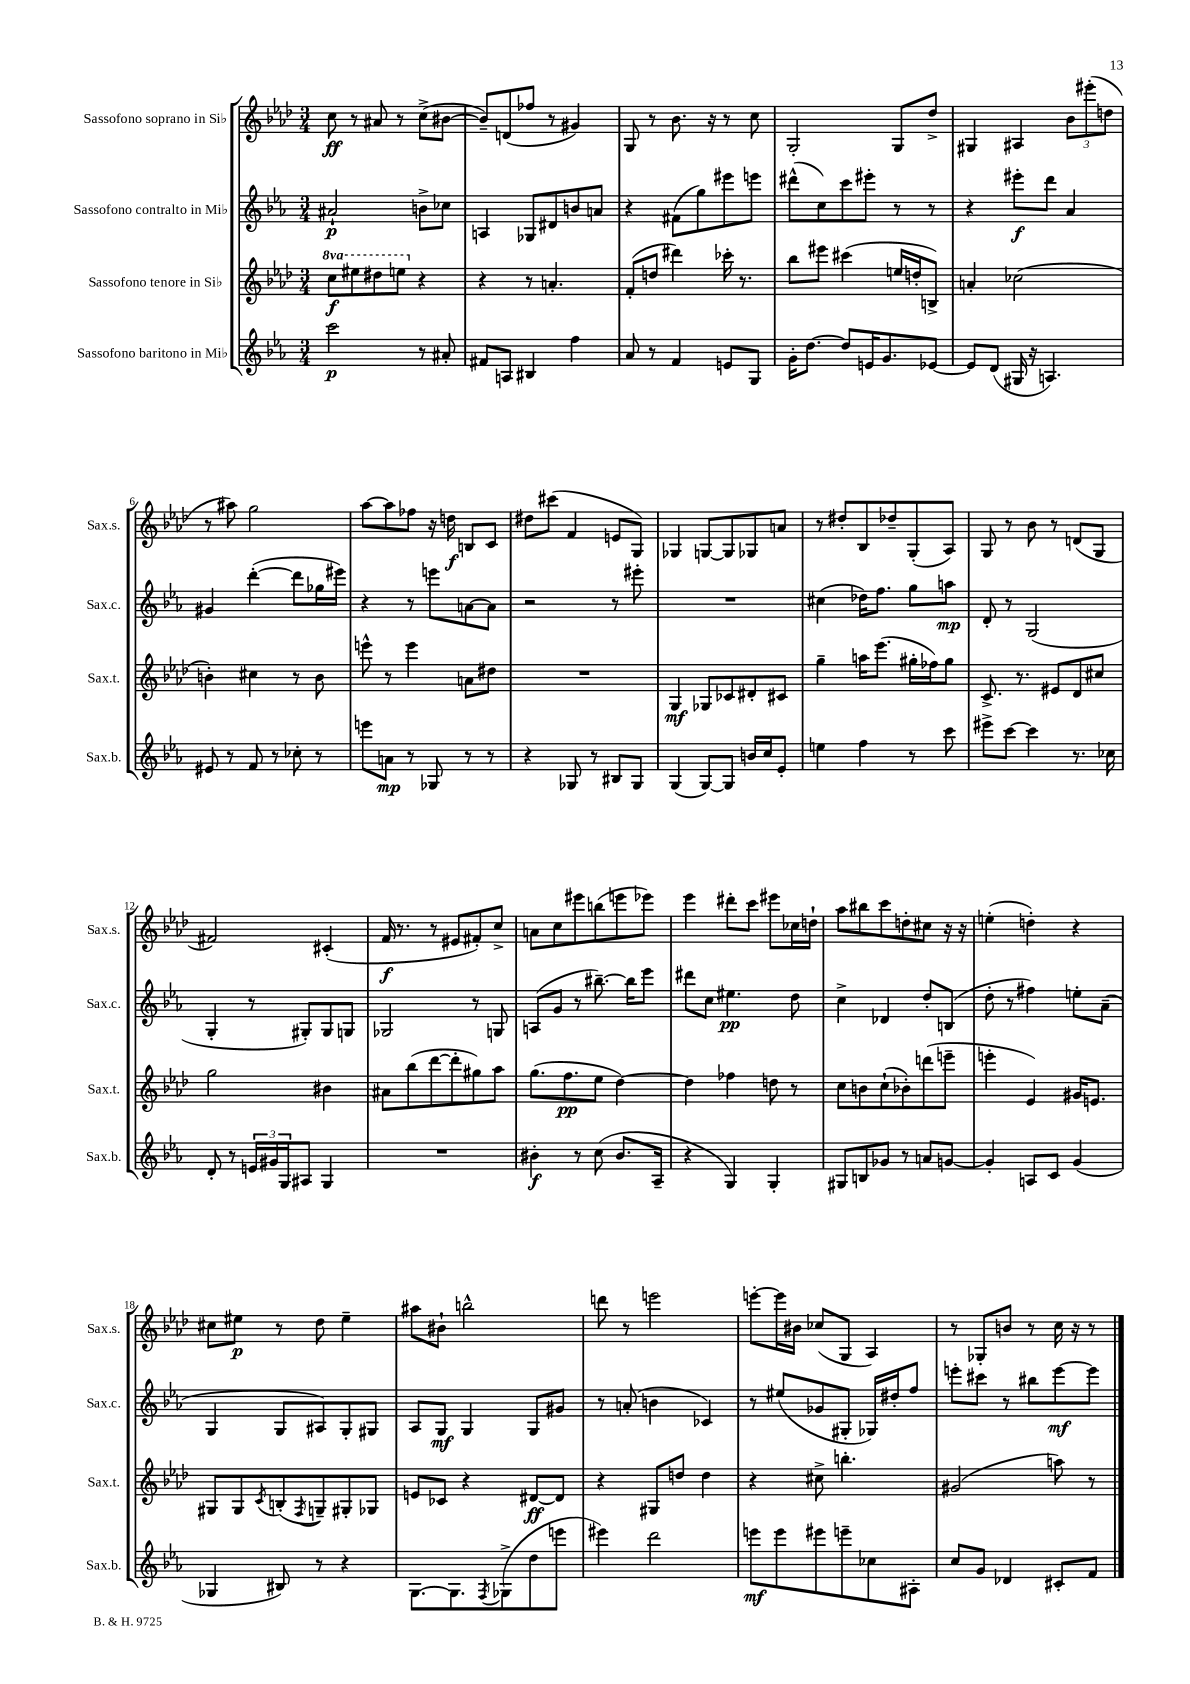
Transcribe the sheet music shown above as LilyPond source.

<<
\new StaffGroup <<
\new Staff = "s0" \with { instrumentName = "Sassofono soprano in Sib" shortInstrumentName = "Sax.s." } {
    \clef treble \key aes \major \numericTimeSignature \time 3/4
    c''8\ff r8 ais'8 r8 c''8->( bis'8~ |
    bis'8--) d'8( fes''8 r8 gis'4) |
    g8 r8 bes'8. r16 r8 c''8 |
    g2-. g8 des''8-> |
    gis4 ais4 \tuplet 3/2 { bes'8 eis'''8-.( d''8 } |
    r8 ais''8) g''2 |
    aes''8~ aes''8 fes''8 r16 d''16\f b8 c'8 |
    dis''8 cis'''8( f'4 e'8 g8) |
    ges4 g8~ g8 ges8 a'8 |
    r8 dis''8-. bes8 des''8-- g8-.( aes8) |
    g8 r8 bes'8 r8 d'8( g8 |
    fis'2) cis'4-.( |
    f'16\f r8. r8 eis'8 fis'8-.) c''8-> |
    a'8 c''8 eis'''8 b''8( e'''8 ees'''8) |
    ees'''4 dis'''8-. c'''8 eis'''8 ces''16 d''16-! |
    aes''8 bis''8 c'''8 d''8-. cis''8 r16 r16 |
    e''4-.( d''4-.) r4 |
    cis''8 eis''8\p r8 des''8 eis''4-- |
    ais''8 bis'8-! b''2-^ |
    d'''8 r8 e'''2 |
    e'''8~-. e'''16 bis'16 ces''8( g8 aes4) |
    r8 ges8-. b'8 r8 c''16 r16 r8 \bar "|." |
}
\new Staff = "s1" \with { instrumentName = "Sassofono contralto in Mib" shortInstrumentName = "Sax.c." } {
    \clef treble \key ees \major \numericTimeSignature \time 3/4
    ais'2-!\p b'8-> ces''8 |
    a4 ges8 dis'8 b'8 a'8 |
    r4 fis'8( g''8) eis'''8 e'''8 |
    dis'''8-^( c''8) c'''8 eis'''8-. r8 r8 |
    r4 eis'''8-.\f d'''8 aes'4 |
    gis'4 d'''4~-.( d'''8 ges''16 eis'''16) |
    r4 r8 e'''8 a'8~ a'8 |
    r2 r8 eis'''8-. |
    R2. |
    cis''4( des''16) f''8. g''8 a''8\mp |
    d'8-. r8 g2( |
    g4-. r8 gis8-.) gis8 g8 |
    ges2 r8 g8 |
    a8( g'8 r8 bis''8.~--) bis''16 ees'''8 |
    dis'''8 c''8 eis''4.\pp d''8 |
    c''4-> des'4 d''8-. b8( |
    d''8-. r8 fis''4) e''8-. aes'8--( |
    g4 g8 ais8) g8-. gis8 |
    aes8 g8\mf g4 g8 gis'8 |
    r8 a'8-.( b'4 ces'4) |
    r8 eis''8( ges'8 gis8-. ges16) dis''16-. f''8 |
    e'''8-. cis'''8 r8 bis''8 e'''8~\mf e'''8 \bar "|." |
}
\new Staff = "s2" \with { instrumentName = "Sassofono tenore in Sib" shortInstrumentName = "Sax.t." } {
    \clef treble \key aes \major \numericTimeSignature \time 3/4 \set Staff.ottavationMarkups = #ottavation-simple-ordinals
    \ottava #1 c'''8\f eis'''8 dis'''8 e'''8 \ottava #0 r4 |
    r4 r8 a'4.-. |
    f'8-.( d''8 dis'''4) ces'''16-. r8. |
    bes''8 eis'''8 cis'''4( e''16 d''16-. b8->) |
    a'4-. ces''2( |
    b'4-.) cis''4 r8 b'8 |
    e'''8-^ r8 e'''4 a'8 dis''8 |
    R2. |
    g4\mf ges8 ces'8 dis'8-. cis'8 |
    g''4-- a''16 ees'''8.( gis''16-. fes''16) gis''8 |
    c'8.-> r8. eis'8 des'8 cis''8 |
    g''2 bis'4 |
    ais'8 bes''8( des'''8~ des'''8-. gis''8) aes''8 |
    g''8.( f''8.\pp ees''8 des''4~) |
    des''4 fes''4 d''8 r8 |
    c''8 b'8 c''8-!( bes'8-.) d'''8( e'''8-- |
    e'''4-. ees'4) gis'16 e'8. |
    gis8 gis8 \acciaccatura { c'8 } b8-.( \acciaccatura { f8 } g8--) gis8-. ges8 |
    e'8 ces'8 r4 dis'8~\ff dis'8 |
    r4 gis8 d''8 d''4 |
    r4 cis''8-> b''4.-. |
    gis'2( a''8) r8 \bar "|." |
}
\new Staff = "s3" \with { instrumentName = "Sassofono baritono in Mib" shortInstrumentName = "Sax.b." } {
    \clef treble \key ees \major \numericTimeSignature \time 3/4
    c'''2\p r8 ais'8-. |
    fis'8 a8 bis4 f''4 |
    aes'8 r8 f'4 e'8 g8 |
    g'16-. d''8.~ d''8 e'16 g'8. ees'8~ |
    ees'8 d'8( gis16 r16 a4.) |
    eis'8 r8 f'8 r8 ces''8-. r8 |
    e'''8 a'8\mp r8 ges8 r8 r8 |
    r4 ges8 r8 bis8 ges8 |
    g4( g8~) g8 b'16 c''16 ees'8-. |
    e''4 f''4 r8 c'''8 |
    eis'''8-> c'''8~ c'''4 r8. ces''16 |
    d'8-. r8 \tuplet 3/2 { e'16 gis'16 g16 } ais8 g4 |
    R2. |
    bis'4-.\f r8 c''8( bis'8. aes16-- |
    r4 g4) g4-. |
    gis8 b8 ges'8 r8 a'8 g'8~ |
    g'4-. a8 c'8 g'4( |
    ges4 bis8) r8 r4 |
    g8.~ g8. \acciaccatura { f8 } ges8->( d''8 e'''8 |
    eis'''4) d'''2 |
    e'''8\mf e'''8 eis'''8 e'''8-- ces''8 ais8-. |
    c''8 g'8 des'4 cis'8-. f'8 \bar "|." |
}
>>
>>
